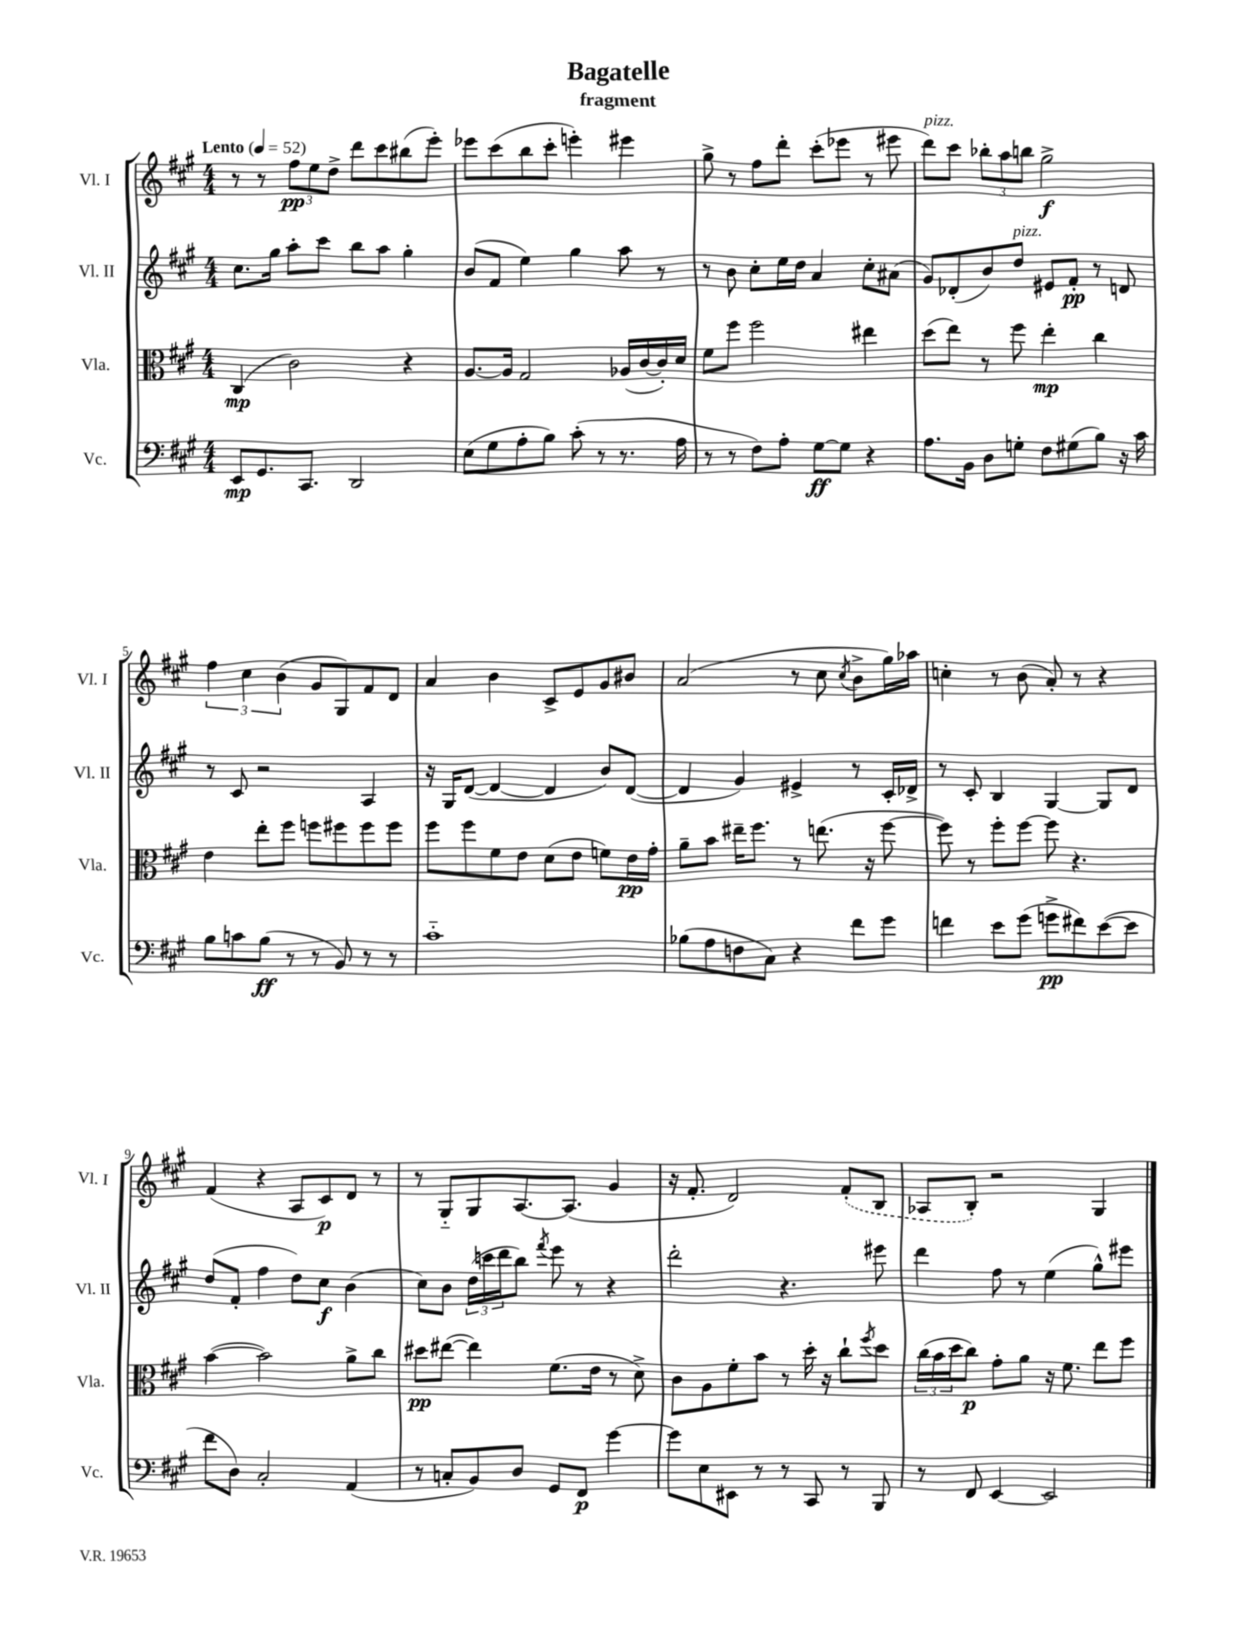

**kern	**dynam	**kern	**dynam	**kern	**dynam	**kern	**dynam
*part4	*part4	*part3	*part3	*part2	*part2	*part1	*part1
*staff4	*staff4	*staff3	*staff3	*staff2	*staff2	*staff1	*staff1
*I"Vc.	*	*I"Vla.	*	*I"Vl. II	*	*I"Vl. I	*
*I'Vc.	*	*I'Vla.	*	*I'Vl. II	*	*I'Vl. I	*
*clefF4	*	*clefC3	*	*clefG2	*	*clefG2	*
*k[f#c#g#]	*	*k[f#c#g#]	*	*k[f#c#g#]	*	*k[f#c#g#]	*
*M4/4	*	*M4/4	*	*M4/4	*	*M4/4	*
*MM52	*	*MM52	*	*MM52	*	*MM52	*
=1	=1	=1	=1	=1	=1	=1	=1
!	!	!	!	!	!	!LO:TX:a:B:t=Lento	!
8EE/L	mp	(4C#/	mp	8.cc#\L	.	8r	.
8.GG#/	.	.	.	.	.	8r	.
.	.	.	.	16gg#\Jk	.	.	.
.	.	2c#\)	.	8aa'\L	.	12ff#\L	pp
8.CC#/J	.	.	.	.	.	.	.
.	.	.	.	.	.	12ee\	.
.	.	.	.	8ccc#\J	.	.	.
.	.	.	.	.	.	12dd^\J	.
2DD/	.	.	.	8bb\L	.	8ddd\L	.
.	.	.	.	8aa\J	.	8ccc#\	.
.	.	4r	.	4gg#'\	.	(8bb#X\	.
.	.	.	.	.	.	8eee'\J)	.
=2	=2	=2	=2	=2	=2	=2	=2
(8E\L	.	[8.A/L	.	(8b/L	.	8eee-X\L	.
8G#\	.	.	.	8f#/J	.	(8ccc#\	.
.	.	16A/Jk]	.	.	.	.	.
8A'\	.	2G#/	.	4ee\)	.	8bb\	.
8B\J)	.	.	.	.	.	8ccc#'\J	.
(8c#'\	.	.	.	4gg#\	.	4eeen'\)	.
8r	.	.	.	.	.	.	.
8.r	.	(16A-X/LL	.	8aa\	.	4eee#X\	.
.	.	[16c#/	.	.	.	.	.
.	.	16c#'/])	.	8r	.	.	.
16A\	.	16d/JJ	.	.	.	.	.
=3	=3	=3	=3	=3	=3	=3	=3
8r	.	8f#\L	.	8r	.	8gg#^\	.
8r	.	8ff#\J	.	8b\	.	8r	.
8F#\L)	.	2ff#\	.	8cc#'\L	.	8ff#\L	.
8A'\J	.	.	.	16ee\L	.	8ddd'\J	.
.	.	.	.	16dd\JJ	.	.	.
[8G#\L	ff	.	.	4a/	.	(8ccc#'\L	.
8G#\J]	.	.	.	.	.	8eee-X\J	.
4r	.	4ee#X\	.	8cc#'\L	.	8r	.
.	.	.	.	(8a#X\J	.	8eee#X\	.
=4	=4	=4	=4	=4	=4	=4	=4
!	!	!	!	!	!	!LO:TX:a:i:t=pizz.	!
8.A\L	.	(8dd\L	.	8g#/L)	.	8ddd\L)	.
.	.	8ee\J)	.	(8d-X'/	.	8ccc#\J	.
16BB\Jk	.	.	.	.	.	.	.
8D\L	.	8r	.	8b/)	.	12bb-X'\L	.
.	.	.	.	.	.	12aa\	.
!	!	!	!	!LO:TX:a:i:t=pizz.	!	!	!
8Gn'\J	.	8ff#\	.	8dd/J	.	.	.
.	.	.	.	.	.	12bbn\J	.
8F#\L	.	4ee'\	mp	8e#X/L	.	2gg#^\	f
(8G#X\	.	.	.	8f#'/J	pp	.	.
8B\J)	.	4cc#\	.	8r	.	.	.
16r	.	.	.	8dn/	.	.	.
16c#\	.	.	.	.	.	.	.
!!LO:LB:g=z
=5	=5	=5	=5	=5	=5	=5	=5
8B\L	.	4e\	.	8r	.	6ff#\	.
8cn\	.	.	.	8c#/	.	.	.
.	.	.	.	.	.	6cc#\	.
(8B\J	ff	8ee'\L	.	2r	.	.	.
.	.	.	.	.	.	(6b\	.
8r	.	8ff#\J	.	.	.	.	.
8r	.	8ffn\L	.	.	.	8g#/L	.
8BB/)	.	8ff#X\	.	.	.	8G#/)	.
8r	.	8ff#\	.	4A/	.	8f#/	.
8r	.	8ff#\J	.	.	.	8d/J	.
=6	=6	=6	=6	=6	=6	=6	=6
1c#	.	8ff#\L	.	16r	.	4a/	.
.	.	.	.	16G#/KL	.	.	.
.	.	8ff#\	.	([8d/J	.	.	.
.	.	8f#\	.	4d/_	.	4b\	.
.	.	8e\J	.	.	.	.	.
.	.	(8d\L	.	4d/]	.	8c#^/L	.
.	.	8e\J	.	.	.	8e/	.
.	.	8fn\L)	.	8b/L)	.	8g#/	.
.	.	16e\L	pp	([8d/J	.	8b#X/J	.
.	.	16g#'\JJ	.	.	.	.	.
=7	=7	=7	=7	=7	=7	=7	=7
(8B-X\L	.	8a~\L	.	4d/]	.	(2a/	.
8A\	.	8b\J	.	.	.	.	.
8Fn\	.	16ee#X~\KL	.	4g#/)	.	.	.
.	.	8.ff#\J	.	.	.	.	.
8C#\J)	.	.	.	.	.	.	.
4r	.	8r	.	4e#X^/	.	8r	.
.	.	(8.een\	.	.	.	8cc#\	.
.	.	.	.	.	.	8qcc#/	.
8f#\L	.	.	.	8r	.	8b^\L	.
.	.	16r	.	.	.	.	.
8g#\J	.	[8ff#\	.	16c#'/LL	.	16gg#\L)	.
.	.	.	.	16d-X^/JJ	.	16aa-X\JJ	.
=8	=8	=8	=8	=8	=8	=8	=8
4fn\	.	8ff#\])	.	8r	.	4ccn'\	.
.	.	8r	.	8c#'/	.	.	.
8e\L	.	8ff#'\L	.	4B/	.	8r	.
(8g#\J	.	[8ff#\J	.	.	.	(8b\	.
8gn^\L	pp	8ff#\]	.	[4G#/	.	8a'/)	.
8f#X\)	.	4.r	.	.	.	8r	.
([8e\	.	.	.	8G#/L]	.	4r	.
8e\J]	.	.	.	8d/J	.	.	.
!!LO:LB:g=z
=9	=9	=9	=9	=9	=9	=9	=9
8f#\L	.	([4b\	.	(8dd/L	.	(4f#/	.
8D\J)	.	.	.	8f#'/J	.	.	.
2C#'/	.	2b\])	.	4ff#\	.	4r	.
.	.	.	.	8dd\L)	.	8A/L	.
.	.	.	.	8cc#\J	f	8c#/)	p
(4AA/	.	8a^\L	.	(4b\	.	8d/J	.
.	.	8cc#\J	.	.	.	8r	.
=10	=10	=10	=10	=10	=10	=10	=10
8r	.	8dd#X\L	pp	8cc#\L)	.	8r	.
8Cn'/L	.	([8ee#X\J	.	8b\J	.	8G#/L	.
8BB/)	.	4ee#\])	.	(24dd\LL	.	8G#/	.
.	.	.	.	24cccn\	.	.	.
.	.	.	.	24ddd\J	.	.	.
8D/J	.	.	.	8bb\J)	.	[8.A/	.
.	.	.	.	8qfff#/	.	.	.
8GG#/L	.	(8.f#\L	.	8eee\	.	.	.
.	.	.	.	.	.	(8.A/J]	.
8FF#/J	p	.	.	8r	.	.	.
.	.	16e\Jk	.	.	.	.	.
[4g#\	.	8r	.	4r	.	4g#/	.
.	.	8d^\)	.	.	.	.	.
=11	=11	=11	=11	=11	=11	=11	=11
8g#\L]	.	8c#\L	.	2ddd'\	.	16r	.
.	.	.	.	.	.	8.f#'/	.
8E\	.	8A\	.	.	.	.	.
8EE#X\J	.	8f#'\	.	.	.	2d/)	.
8r	.	8b\J	.	.	.	.	.
8r	.	8r	.	4.r	.	.	.
8CC#/	.	16dd'\	.	.	.	.	.
.	.	16r	.	.	.	.	.
8r	.	8cc#`\L	.	.	.	(8f#'/L	.
.	.	8qff#/	.	.	.	.	.
8BBB/	.	8dd\J	.	8eee#X\	.	8B/J	.
=12	=12	=12	=12	=12	=12	=12	=12
8r	.	(24cc#\LL	.	4ddd\	.	8A-X/L	.
.	.	24b\	.	.	.	.	.
.	.	24dd\J	.	.	.	.	.
8FF#/	.	8cc#\J)	p	.	.	8B'/J)	.
[4EE/	.	8g#'\L	.	8ff#\	.	2r	.
.	.	8a\J	.	8r	.	.	.
2EE/]	.	16r	.	(4ee\	.	.	.
.	.	8.f#\	.	.	.	.	.
.	.	8ee\L	.	8gg#^^\L)	.	4G#/	.
.	.	8ff#\J	.	8eee#X\J	.	.	.
==	==	==	==	==	==	==	==
*-	*-	*-	*-	*-	*-	*-	*-
